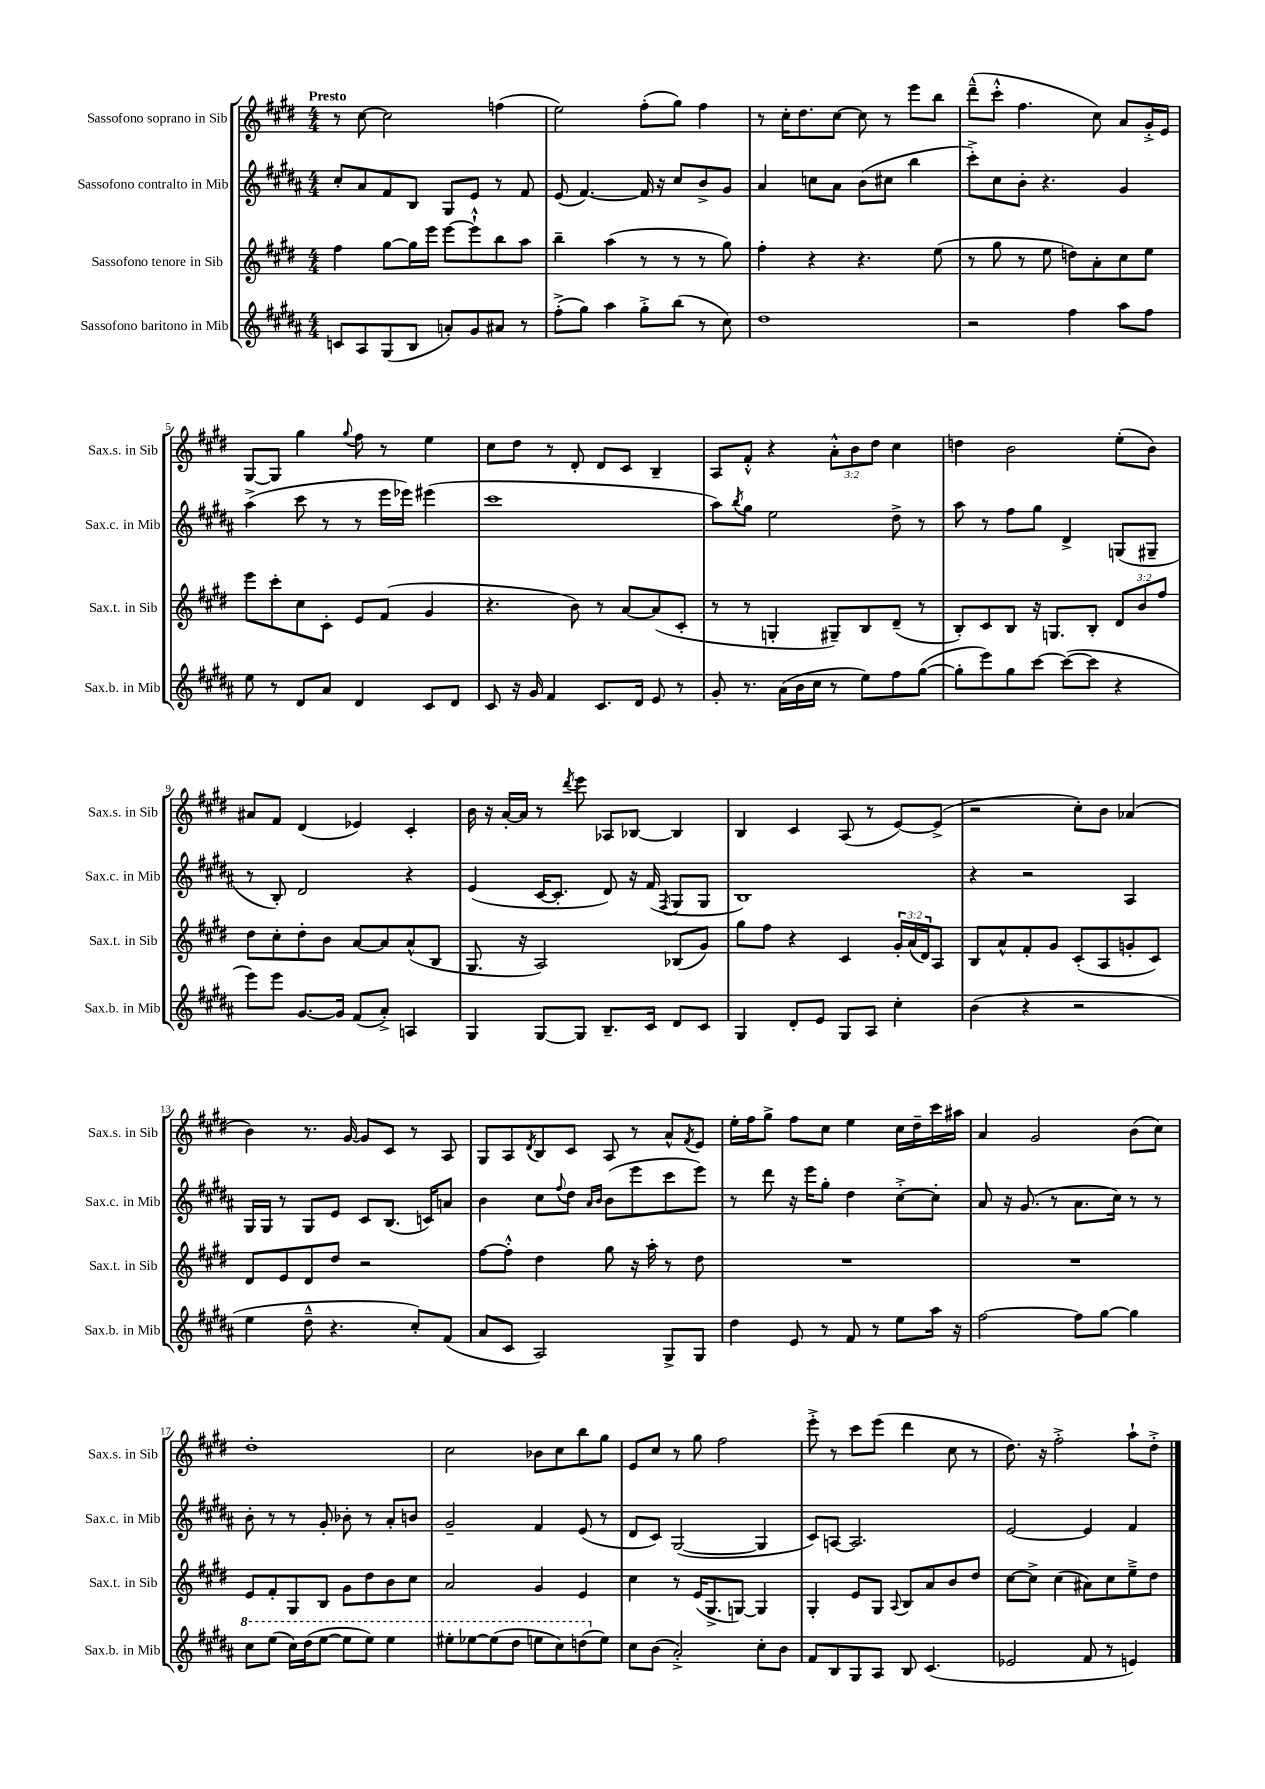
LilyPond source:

<<
\new StaffGroup <<
\new Staff = "s0" \with { instrumentName = "Sassofono soprano in Sib" shortInstrumentName = "Sax.s. in Sib" } {
    \clef treble \key e \major \numericTimeSignature \time 4/4 \override Staff.TupletNumber.text = #tuplet-number::calc-fraction-text \tempo "Presto"
    r8 cis''8~ cis''2 f''4( |
    e''2) fis''8-.( gis''8) fis''4 |
    r8 cis''16-. dis''8. cis''8~ cis''8 r8 e'''8 b''8 |
    dis'''8---^( cis'''8-.-^ fis''4. cis''8) a'8 gis'16-.-> e'16 |
    gis8~ gis8 gis''4 \appoggiatura { gis''8 } fis''8 r8 e''4 |
    cis''8 dis''8 r8 dis'8-. dis'8 cis'8 b4-- |
    a8 fis'8-.-^ r4 \tuplet 3/2 { a'8-.-^ b'8 dis''8 } cis''4 |
    d''4 b'2 e''8-.( b'8) |
    ais'8 fis'8 dis'4( ees'4) cis'4-. |
    b'16 r16 a'16~-. a'16 r8 \acciaccatura { dis'''8 } e'''8 aes8 bes8~ bes4 |
    b4 cis'4 a8( r8 e'8~) e'8->( |
    r2 cis''8-.) b'8 aes'4( |
    b'4) r8. gis'16~ gis'8 cis'8 r8 a8 |
    gis8 a8 \acciaccatura { dis'8 } b8 cis'8 a8 r8 a'8-^ \acciaccatura { fis'8 } e'8 |
    e''16-. fis''16 gis''8-> fis''8 cis''8 e''4 cis''16 dis''16-- cis'''16 ais''16 |
    a'4 gis'2 b'8( cis''8) |
    dis''1-. |
    cis''2 bes'8 cis''8 b''8 gis''8 |
    e'8 cis''8 r8 gis''8 fis''2 |
    e'''8-.-> r8 cis'''8 e'''8( dis'''4 cis''8 r8 |
    dis''8.) r16 fis''2-.-> a''8-! dis''8-.-> \bar "|." |
}
\new Staff = "s1" \with { instrumentName = "Sassofono contralto in Mib" shortInstrumentName = "Sax.c. in Mib" } {
    \clef treble \key b \major \numericTimeSignature \time 4/4
    cis''8-. ais'8 fis'8 b8 gis8 e'8 r8 fis'8 |
    e'8( fis'4.~) fis'16 r16 cis''8 b'8-> gis'8 |
    ais'4 c''8 ais'8 b'8( cis''8 b''4 |
    cis'''8-.->) cis''8 b'8-. r4. gis'4 |
    ais''4->( cis'''8 r8 r8 e'''16 ees'''16) eis'''4( |
    cis'''1 |
    ais''8) \acciaccatura { b''8 } gis''8 e''2 dis''8-> r8 |
    ais''8 r8 fis''8 gis''8 dis'4-> g8( gis8-- |
    r8 b8-.) dis'2 r4 |
    e'4( cis'16~ cis'8.-. dis'8) r16 fis'16( \acciaccatura { fis8 } gis8 gis8 |
    b1) |
    r4 r2 ais4 |
    gis16 gis16 r8 gis8 e'8 cis'8 b8.( c'16) a'8 |
    b'4 cis''8 \appoggiatura { fis''8 } dis''8 \grace { ais'16 b'16 } b'8( e'''8 cis'''8 e'''8) |
    r8 dis'''8 r16 e'''16 gis''8-. dis''4 cis''8~-.-> cis''8-. |
    ais'8 r16 gis'8.( r8 ais'8. cis''16) r8 r8 |
    b'8-. r8 r8 gis'8-. bes'8-. r8 ais'8-. b'8 |
    gis'2-- fis'4 e'8( r8 |
    dis'8 cis'8) gis2~( gis4 |
    cis'8) a8~ a2. |
    e'2~ e'4 fis'4 \bar "|." |
}
\new Staff = "s2" \with { instrumentName = "Sassofono tenore in Sib" shortInstrumentName = "Sax.t. in Sib" } {
    \clef treble \key e \major \numericTimeSignature \time 4/4 \override Staff.TupletNumber.text = #tuplet-number::calc-fraction-text
    fis''4 gis''8~ gis''16 e'''16 e'''8~ e'''8-!-^ b''8 a''8 |
    b''4-- a''4( r8 r8 r8 gis''8) |
    fis''4-. r4 r4. e''8( |
    r8 gis''8 r8 e''8 d''8) a'8-. cis''8 e''8 |
    e'''8 cis'''8-. cis''8 cis'8-. e'8 fis'8( gis'4 |
    r4. b'8) r8 a'8~ a'8( cis'8-. |
    r8 r8 g4-. gis8--) b8 dis'8--( r8 |
    b8-.) cis'8 b8 r16 g8. b8-. \tuplet 3/2 { dis'8 b'8 fis''8 } |
    dis''8 cis''8-. dis''8-. b'8 a'8~ a'8 a'8-^( b8 |
    gis8. r16 a2) bes8( gis'8) |
    gis''8 fis''8 r4 cis'4 \tuplet 3/2 { gis'16-. a'16( dis'16) } a8 |
    b8 a'8-^ fis'8-. gis'8 cis'8-.( a8 g'8-. cis'8) |
    dis'8 e'8 dis'8 dis''8 r2 |
    fis''8~ fis''8-.-^ dis''4 gis''8 r16 a''16-. r8 dis''8 |
    R1 |
    R1 |
    e'8 fis'8-. gis8 b8 gis'8 dis''8 b'8 cis''8 |
    a'2 gis'4 e'4 |
    cis''4 r8 e'16( gis8.-> g8~) g4 |
    gis4-. e'8 gis8 \appoggiatura { a8 } b8 a'8 b'8 dis''8 |
    cis''8~ cis''8-> cis''4( ais'8) cis''8 e''8---> dis''8 \bar "|." |
}
\new Staff = "s3" \with { instrumentName = "Sassofono baritono in Mib" shortInstrumentName = "Sax.b. in Mib" } {
    \clef treble \key b \major \numericTimeSignature \time 4/4
    c'8 ais8 gis8( b8 a'8-.) gis'8 ais'8 r8 |
    fis''8-.->( gis''8) ais''4 gis''8-.-> b''8( r8 cis''8) |
    dis''1 |
    r2 fis''4 ais''8 fis''8 |
    e''8 r8 dis'8 ais'8 dis'4 cis'8 dis'8 |
    cis'8 r16 gis'16 fis'4 cis'8. dis'16 e'8 r8 |
    gis'8-. r8. ais'16( b'16 cis''16 r8 e''8) fis''8 gis''8~( |
    gis''8-. e'''8) gis''8 cis'''8~ cis'''8~( cis'''8 r4 |
    e'''8) e'''8 gis'8.~ gis'16 fis'8( ais'8-.->) a4 |
    gis4 gis8~ gis8 b8.-- cis'16 dis'8 cis'8 |
    gis4 dis'8-. e'8 gis8 ais8 cis''4-. |
    b'4( r4 r2 |
    e''4 dis''8---^ r4. cis''8-.) fis'8( |
    ais'8 cis'8 ais2) gis8-> gis8 |
    dis''4 e'8 r8 fis'8 r8 e''8 ais''16 r16 |
    fis''2~ fis''8 gis''8~ gis''4 |
    \ottava #1 cis'''8 e'''8( cis'''16) dis'''16( e'''8~ e'''8 e'''8) e'''4 |
    eis'''8-. ees'''8~ ees'''8( dis'''8 e'''8 cis'''8) d'''8( \ottava #0 e''8) |
    cis''8 b'8( ais'2-.->) cis''8-. b'8 |
    fis'8 b8 gis8 ais8 b8 cis'4.( |
    ees'2 fis'8 r8 e'4) \bar "|." |
}
>>
>>
